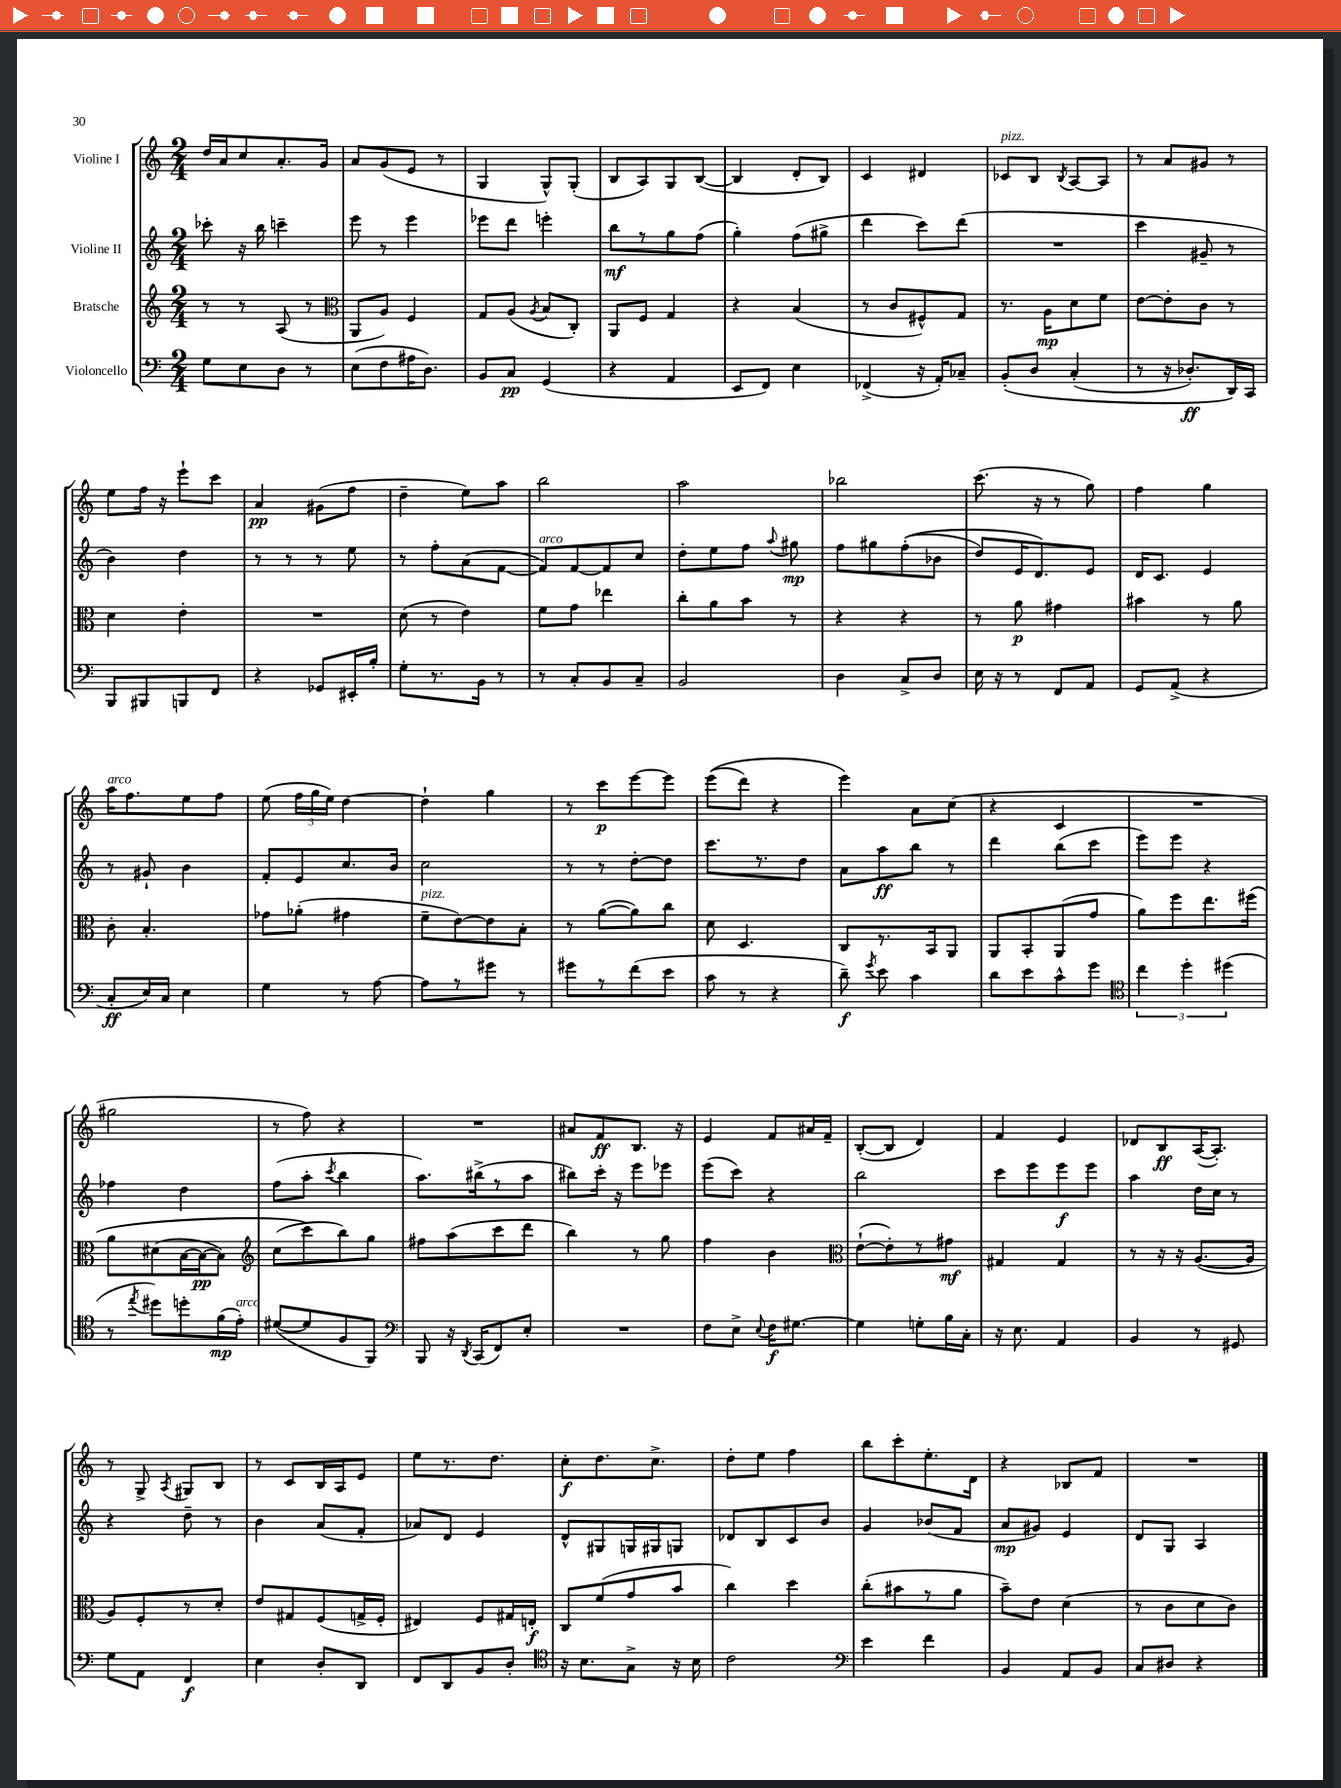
<<
\new StaffGroup <<
\new Staff = "s0" \with { instrumentName = "Violine I" } {
    \clef treble \key c \major \numericTimeSignature \time 2/4
    \autoBeamOff d''16[ a'16 c''8 a'8.-. g'16] |
    a'8[ g'8( e'8] r8 |
    g4 g8[-^) g8]-.( |
    b8[ a8) g8 b8]~( |
    b4 d'8[-. b8]) |
    c'4 dis'4 |
    ces'8[^\markup { \italic "pizz." } b8] \acciaccatura { b8 } a8[~ a8] |
    r8 a'8[ gis'8] r8 |
    e''8[ f''16] r16 e'''8[-! c'''8] |
    a'4\pp gis'8[( f''8] |
    d''4-- e''8[) a''8] |
    b''2 |
    a''2 |
    bes''2 |
    c'''8.( r16 r8 g''8) |
    f''4 g''4 |
    a''16[^\markup { \italic "arco" } f''8. e''8 f''8] |
    e''8( \tuplet 3/2 { f''16[ g''16 e''16]) } d''4~ |
    d''4-! g''4 |
    r8 c'''8[\p e'''8~ e'''8] |
    e'''8[(\( d'''8]) r4 |
    e'''4\) a'8[ c''8]( |
    r4 c'4 |
    R2 |
    gis''2 |
    r8 f''8) r4 |
    R2 |
    ais'8[ f'8\ff b8.] r16 |
    e'4 f'8[ ais'16 f'16]-- |
    b8[~-.( b8] d'4) |
    f'4 e'4 |
    des'8[ b8\ff a16~( a8.]-.) |
    r8 g8-> \acciaccatura { a8 } gis8[ b8] |
    r8 c'8[ b16 a16 e'8] |
    e''8[ r8. d''8.] |
    c''8[-.\f d''8. c''8.]-> |
    d''8[-. e''8] f''4 |
    b''8[ c'''8-. e''8.-. d'16] |
    r4 bes8[ f'8] |
    R2 \bar "|." |
}
\new Staff = "s1" \with { instrumentName = "Violine II" } {
    \clef treble \key c \major \numericTimeSignature \time 2/4
    \autoBeamOff ces'''8-. r16 b''16 c'''4-- |
    e'''8 r8 e'''4 |
    ees'''8[ d'''8] e'''4-. |
    b''8[\mf r8 g''8 f''8]( |
    g''4-.) f''8[( gis''8]-> |
    d'''4 c'''8[) d'''8]( |
    R2 |
    c'''4 gis'8-- r8 |
    b'4) d''4 |
    r8 r8 r8 e''8 |
    r8 f''8[-. a'8( f'8]~ |
    f'8[^\markup { \italic "arco" }) f'8~ f'8 c''8] |
    d''8[-. e''8 f''8] \appoggiatura { a''8 } gis''8\mp |
    f''8[ gis''8 f''8-.(\( bes'8] |
    d''8[) e'16 d'8.\) e'8] |
    d'16[ c'8.] e'4 |
    r8 gis'8-! b'4 |
    f'8[-. e'8 c''8. b'16] |
    c''2 |
    r8 r8 d''8[~-. d''8] |
    c'''8.[ r8. d''8] |
    a'8[ a''8\ff b''8] r8 |
    d'''4 b''8[( c'''8] |
    e'''8[) e'''8] r4 |
    fes''4 d''4 |
    f''8[( a''8]-. \acciaccatura { c'''8 } b''4 |
    a''8.[) bis''16->( r8 a''8] |
    bis''8[) c'''16]-. r16 e'''8[ ees'''8] |
    e'''8[( c'''8]) r4 |
    b''2 |
    c'''8[ e'''8 e'''8\f e'''8] |
    a''4 d''16[ c''16] r8 |
    r4 d''8-- r8 |
    b'4 a'8[( f'8]-. |
    aes'8[) d'8] e'4 |
    d'8[-^ gis8 g16 gis16 g8] |
    des'8[ b8 c'8 b'8] |
    g'4 bes'8[( f'8] |
    a'8[\mp gis'8]) e'4 |
    d'8[ g8] a4 \bar "|." |
}
\new Staff = "s2" \with { instrumentName = "Bratsche" } {
    \clef treble \key c \major \numericTimeSignature \time 2/4
    \autoBeamOff r8 r8 a8( r8 |
    \clef alto a,8[ a8]) f4 |
    g8[ a8]( \acciaccatura { a8 } b8[ c8]-.) |
    a,8[ f8] g4 |
    r4 b4( |
    r8 c'8[ fis8-^) g8] |
    r8. a16[\mp d'8 f'8] |
    e'8[~ e'8-. c'8] r8 |
    d'4 e'4-. |
    R2 |
    d'8( r8 e'4) |
    f'8[ g'8] ees''4 |
    c''8[-. a'8 b'8] r8 |
    r4 r4 |
    r8 a'8\p gis'4 |
    bis'4 r8 a'8 |
    c'8-. b4.-. |
    ges'8[ aes'8]-.( gis'4 |
    f'8[--^\markup { \italic "pizz." } e'8~) e'8 b8]-. |
    r8 a'8[~( a'8) c''8] |
    d'8 d4. |
    c8[ r8. b,16 a,8] |
    a,8[ b,8-. a,8( g'8] |
    a'8[) f''8 e''8. fis''16]\( |
    a'8[ dis'8( b16~ b16~\pp b8]) |
    \clef treble c''8[( c'''8\) b''8) g''8] |
    fis''8[ a''8( c'''8 d'''8] |
    b''4) r8 g''8 |
    f''4 b'4 |
    \clef alto e'8[~-!( e'8-.) r8 gis'8]\mf |
    gis4 gis4 |
    r8 r16 r16 a8.[~( a16] |
    a8[) f8-. r8 d'8]-. |
    e'8[ gis8 f8( g16-> f16]-. |
    eis4) f8[ gis16 e16]-.\f |
    c8[ f'8( g'8 b'8] |
    c''4) d''4 |
    c''8[-.( bis'8 r8 a'8] |
    b'8[--) e'8] d'4( |
    r8 c'8[ d'8 c'8]) \bar "|." |
}
\new Staff = "s3" \with { instrumentName = "Violoncello" } {
    \clef bass \key c \major \numericTimeSignature \time 2/4
    \autoBeamOff g8[ e8 d8] r8 |
    e8[( f8 ais16 d8.]) |
    b,8[ c8]\pp g,4( |
    r4 a,4 |
    e,8[ f,8]) e4 |
    fes,4->( r16 a,16[-.) ces8]-- |
    b,8[-.\( d8] c4-.( |
    r8 r16 des8.[-.\ff) d,16\) c,16] |
    b,,8[ bis,,8 b,,8 f,8] |
    r4 ges,8[ eis,16-. b16]-. |
    g8[-. r8. b,16] r8 |
    r8 c8[-. b,8 c8]-- |
    b,2 |
    d4 c8[-> d8] |
    e16 r16 r8 f,8[ a,8] |
    g,8[ a,8]->( r4 |
    c8[-.\ff e16) c16] e4 |
    g4 r8 a8~ |
    a8[ r8 gis'8] r8 |
    gis'8[ r8 f'8( e'8] |
    c'8 r8 r4 |
    d'8--\f) \acciaccatura { g'8 } e'8 c'4 |
    d'8[ e'8 c'8-^ g'8] |
    \clef tenor \tuplet 3/2 { c''4 d''4-. dis''4( } |
    r8 \acciaccatura { e''8 } dis''8[) d''8-. f'16\mp( e'16]-.^\markup { \italic "arco" }) |
    dis'8[~( dis'8 f8 f,8]) |
    \clef bass b,,8 r16 \acciaccatura { d,8 } c,16[( f,8) e8]-. |
    R2 |
    f8[ e8]-> \appoggiatura { e8 } f16[\f gis8.]~ |
    gis4 g8[-. b16 c16]-. |
    r16 e8. a,4 |
    b,4 r8 gis,8 |
    g8[ a,8] f,4\f |
    e4 d8[-. d,8] |
    f,8[ d,8 b,8 d8]-. |
    \clef tenor r16 b8.[ g8]-> r16 b16 |
    c'2 |
    \clef bass e'4 f'4 |
    b,4 a,8[ b,8] |
    c8[ dis8] r4 \bar "|." |
}
>>
>>
\layout { \context { \Score \remove "Bar_number_engraver" } }
